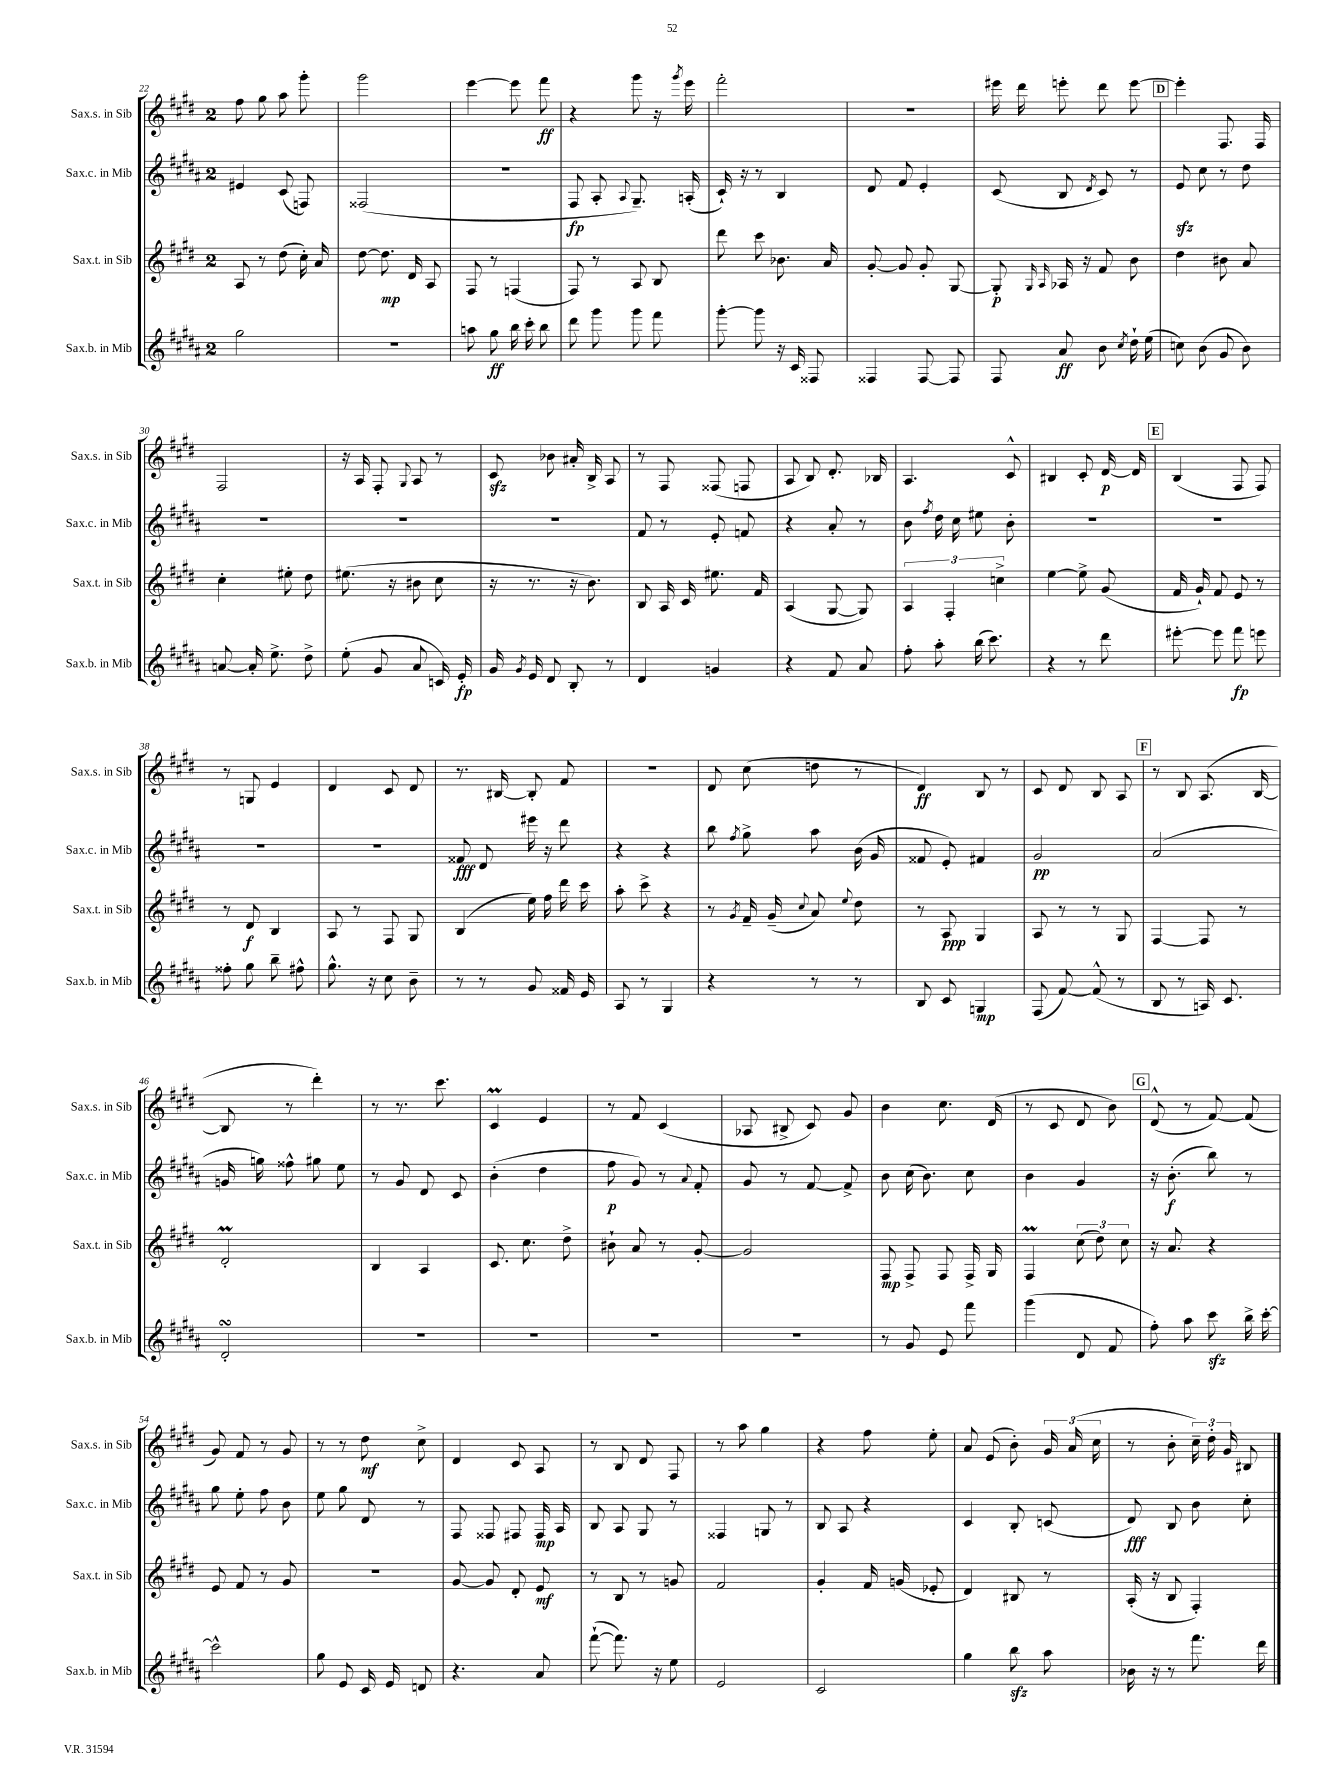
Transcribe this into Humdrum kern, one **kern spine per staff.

**kern	**dynam	**kern	**dynam	**kern	**dynam	**kern	**dynam
*part4	*part4	*part3	*part3	*part2	*part2	*part1	*part1
*staff4	*staff4	*staff3	*staff3	*staff2	*staff2	*staff1	*staff1
*I"Sax.b. in Mib	*	*I"Sax.t. in Sib	*	*I"Sax.c. in Mib	*	*I"Sax.s. in Sib	*
*I'Sax.b. in Mib	*	*I'Sax.t. in Sib	*	*I'Sax.c. in Mib	*	*I'Sax.s. in Sib	*
*clefG2	*	*clefG2	*	*clefG2	*	*clefG2	*
*k[f#c#g#d#a#]	*	*k[f#c#g#d#]	*	*k[f#c#g#d#a#]	*	*k[f#c#g#d#]	*
*M2/4	*	*M2/4	*	*M2/4	*	*M2/4	*
=22	=22	=22	=22	=22	=22	=22	=22
2gg#\	.	8A/	.	4e#X/	.	8ff#\	.
.	.	8r	.	.	.	8gg#\	.
.	.	(8dd#\	.	(8c#/	.	8aa\	.
.	.	16cc#'\)	.	8Fn/)	.	8ggg#'\	.
.	.	16a/	.	.	.	.	.
=23	=23	=23	=23	=23	=23	=23	=23
2r	.	[8dd#\	.	(2F##X/	.	2ggg#\	.
.	.	8.dd#\]	mp	.	.	.	.
.	.	16d#/	.	.	.	.	.
.	.	8A/	.	.	.	.	.
=24	=24	=24	=24	=24	=24	=24	=24
8aan\	.	8F#/	.	2r	.	[4eee\	.
8gg#\	ff	8r	.	.	.	.	.
16bb\	.	(4Fn/	.	.	.	8eee\]	.
16ccc#'\	.	.	.	.	.	.	.
8bb\	.	.	.	.	.	8fff#\	ff
=25	=25	=25	=25	=25	=25	=25	=25
8ddd#\	.	8F#/)	.	8F#/	fp	4r	.
8ggg#\	.	8r	.	8A#'/	.	.	.
.	.	.	.	8qqA#/	.	.	.
8ggg#\	.	8A/	.	8.G#~/)	.	8ggg#\	.
8fff#\	.	8B/	.	.	.	16r	.
.	.	.	.	.	.	8qggg#/	.
.	.	.	.	(16An'/	.	16eee\	.
=26	=26	=26	=26	=26	=26	=26	=26
[8ggg#'\	.	8ddd#\	.	16c#`/)	.	2fff#'\	.
.	.	.	.	16r	.	.	.
8ggg#\]	.	8ccc#\	.	8r	.	.	.
16r	.	8.b-X\	.	4B/	.	.	.
16c#/	.	.	.	.	.	.	.
8F##X/	.	.	.	.	.	.	.
.	.	16a/	.	.	.	.	.
=27	=27	=27	=27	=27	=27	=27	=27
4F##X/	.	[8g#'/	.	8d#/	.	2r	.
.	.	8g#/]	.	8f#/	.	.	.
[8F##/	.	8g#'/	.	4e'/	.	.	.
8F##/]	.	[8G#/	.	.	.	.	.
=28	=28	=28	=28	=28	=28	=28	=28
8F#/	.	8G#'/]	p	(8c#/	.	16eee#X\	.
.	.	.	.	.	.	16ddd#\	.
.	.	16qqG#/	.	.	.	.	.
.	.	16qqA/	.	.	.	.	.
8a#/	ff	16A-X/	.	8B/	.	8eeen'\	.
.	.	16r	.	.	.	.	.
.	.	.	.	8qd#/	.	.	.
8b\	.	8f#/	.	8c#/)	.	8ddd#\	.
8qcc#/	.	.	.	.	.	.	.
16dd#`\	.	8b\	.	8r	.	[8eee\	.
(16ee\	.	.	.	.	.	.	.
!!LO:REH:place=s1:t=D
=29	=29	=29	=29	=29	=29	=29	=29
8ccn\)	.	4dd#\	.	8ezz/	.	4eee'\]	.
(8b\	.	.	.	8cc#\	.	.	.
8g#/	.	8b#X\	.	8r	.	8.F#/	.
8b\)	.	8a/	.	8dd#\	.	.	.
.	.	.	.	.	.	16F#/	.
!!LO:LB:g=z
=30	=30	=30	=30	=30	=30	=30	=30
[8an/	.	4cc#'\	.	2r	.	2F#/	.
16a'/]	.	.	.	.	.	.	.
8.ee^\	.	.	.	.	.	.	.
.	.	8ee#X'\	.	.	.	.	.
8dd#^\	.	8dd#\	.	.	.	.	.
=31	=31	=31	=31	=31	=31	=31	=31
(8ee'\	.	(8.ee#X\	.	2r	.	16r	.
.	.	.	.	.	.	16A/	.
8g#/	.	.	.	.	.	8F#'/	.
.	.	16r	.	.	.	.	.
.	.	.	.	.	.	8qqG#/	.
8a#/	.	8b#X\	.	.	.	8A/	.
16cn/)	.	8cc#\	.	.	.	8r	.
16e'/	fp	.	.	.	.	.	.
=32	=32	=32	=32	=32	=32	=32	=32
16g#/	.	16r	.	2r	.	8c#zz/	.
8qg#/	.	.	.	.	.	.	.
16e/	.	8.r	.	.	.	.	.
8d#/	.	.	.	.	.	8b-X\	.
8B'/	.	16r	.	.	.	16a#X'/	.
.	.	8.b\)	.	.	.	16B^/	.
8r	.	.	.	.	.	8A/	.
=33	=33	=33	=33	=33	=33	=33	=33
4d#/	.	8B/	.	8f#/	.	8r	.
.	.	16A/	.	8r	.	8F#/	.
.	.	16c#/	.	.	.	.	.
4gn/	.	8.ee#X\	.	8e'/	.	(8F##X/	.
.	.	.	.	8fn/	.	8Fn/	.
.	.	16f#/	.	.	.	.	.
=34	=34	=34	=34	=34	=34	=34	=34
4r	.	(4A/	.	4r	.	8A/	.
.	.	.	.	.	.	8B/)	.
8f#/	.	[8G#/	.	8a#'/	.	8.d#'/	.
8a#/	.	8G#/])	.	8r	.	.	.
.	.	.	.	.	.	16B-X/	.
=35	=35	=35	=35	=35	=35	=35	=35
8ff#'\	.	6A/	.	8b\	.	4.A/	.
.	.	.	.	8qff#/	.	.	.
8aa#'\	.	.	.	16dd#\	.	.	.
.	.	6F#'/	.	.	.	.	.
.	.	.	.	16cc#\	.	.	.
(16bb\	.	.	.	8ee#X\	.	.	.
8.ccc#\)	.	.	.	.	.	.	.
.	.	6ccn^\	.	.	.	.	.
.	.	.	.	8b'\	.	8c#^^/	.
=36	=36	=36	=36	=36	=36	=36	=36
4r	.	[4ee\	.	2r	.	4B#X/	.
8r	.	8ee^\]	.	.	.	8c#'/	.
8ddd#\	.	(8g#/	.	.	.	[16d#/	p
.	.	.	.	.	.	16d#/]	.
!!LO:REH:place=s1:t=E
=37	=37	=37	=37	=37	=37	=37	=37
[8eee#X'\	.	16f#/	.	2r	.	(4B/	.
.	.	16g#`/)	.	.	.	.	.
8eee#\]	.	8f#/	.	.	.	.	.
8fff#\	fp	8e/	.	.	.	8F#/	.
8eeen\	.	8r	.	.	.	8F#/)	.
!!LO:LB:g=z
=38	=38	=38	=38	=38	=38	=38	=38
8ff##X'\	.	8r	.	2r	.	8r	.
8gg#\	.	8d#/	f	.	.	8Gn/	.
8bb~\	.	4B/	.	.	.	4e/	.
8ff#X^^\	.	.	.	.	.	.	.
=39	=39	=39	=39	=39	=39	=39	=39
8.gg#^^\	.	8A/	.	2r	.	4d#/	.
.	.	8r	.	.	.	.	.
16r	.	.	.	.	.	.	.
8cc#\	.	8F#/	.	.	.	8c#/	.
8b~\	.	8G#/	.	.	.	8d#/	.
=40	=40	=40	=40	=40	=40	=40	=40
8r	.	(4B/	.	8f##X/	fff	8.r	.
8r	.	.	.	8d#/	.	.	.
.	.	.	.	.	.	[16B#X/	.
8g#/	.	16ee\)	.	16eee#X\	.	8B#'/]	.
.	.	16ff#\	.	16r	.	.	.
16f##X/	.	16ddd#\	.	8ddd#\	.	8f#/	.
16e/	.	16ccc#\	.	.	.	.	.
=41	=41	=41	=41	=41	=41	=41	=41
8A#/	.	8aa'\	.	4r	.	2r	.
8r	.	8ccc#^\	.	.	.	.	.
4G#/	.	4r	.	4r	.	.	.
=42	=42	=42	=42	=42	=42	=42	=42
4r	.	8r	.	8bb\	.	8d#/	.
.	.	8qg#/	.	8qff#/	.	.	.
.	.	16f#~/	.	8gg#^\	.	(8cc#\	.
.	.	(16g#~/	.	.	.	.	.
.	.	8qqcc#/	.	.	.	.	.
8r	.	8a/)	.	8aa#\	.	8ddn\	.
.	.	8qqee/	.	.	.	.	.
8r	.	8dd#\	.	(16b\	.	8r	.
.	.	.	.	16g#/	.	.	.
=43	=43	=43	=43	=43	=43	=43	=43
8B/	.	8r	.	8f##X/	.	4d#/)	ff
8c#/	.	8A/	ppp	8e'/)	.	.	.
4Gn/	mp	4G#/	.	4f#X/	.	8B/	.
.	.	.	.	.	.	8r	.
=44	=44	=44	=44	=44	=44	=44	=44
(8F#/	.	8A/	.	2g#/	pp	8c#/	.
[8f#/)	.	8r	.	.	.	8d#/	.
(8f#^^/]	.	8r	.	.	.	8B/	.
8r	.	8G#/	.	.	.	8A/	.
!!LO:REH:place=s1:t=F
=45	=45	=45	=45	=45	=45	=45	=45
8B/	.	[4F#/	.	(2a#/	.	8r	.
8r	.	.	.	.	.	8B/	.
16An/)	.	8F#/]	.	.	.	(8.A/	.
8.c#/	.	.	.	.	.	.	.
.	.	8r	.	.	.	.	.
.	.	.	.	.	.	[16B/	.
!!LO:LB:g=z
=46	=46	=46	=46	=46	=46	=46	=46
2d#sSsS'/	.	2d#m'/	.	16gn/	.	8B/]	.
.	.	.	.	16ggn\)	.	.	.
.	.	.	.	8ff##X^^\	.	8r	.
.	.	.	.	8gg#X\	.	4ddd#'\)	.
.	.	.	.	8ee\	.	.	.
=47	=47	=47	=47	=47	=47	=47	=47
2r	.	4B/	.	8r	.	8r	.
.	.	.	.	8g#/	.	8.r	.
.	.	4A/	.	8d#/	.	.	.
.	.	.	.	.	.	8.ccc#\	.
.	.	.	.	8c#/	.	.	.
=48	=48	=48	=48	=48	=48	=48	=48
2r	.	8.c#/	.	(4b'\	.	4c#M/	.
.	.	8.cc#\	.	.	.	.	.
.	.	.	.	4dd#\	.	4e/	.
.	.	8dd#^\	.	.	.	.	.
=49	=49	=49	=49	=49	=49	=49	=49
2r	.	8b#X`\	.	8ff#\	p	8r	.
.	.	8a/	.	8g#/)	.	8f#/	.
.	.	8r	.	8r	.	(4c#/	.
.	.	.	.	8qqa#/	.	.	.
.	.	[8g#'/	.	8f#'/	.	.	.
=50	=50	=50	=50	=50	=50	=50	=50
2r	.	2g#/]	.	8g#/	.	8A-X/	.
.	.	.	.	8r	.	8B#X^/	.
.	.	.	.	[8f#/	.	8c#/)	.
.	.	.	.	8f#^/]	.	8g#/	.
=51	=51	=51	=51	=51	=51	=51	=51
8r	.	8F#/	mp	8b\	.	4b\	.
8g#/	.	8F#^/	.	(16cc#\	.	.	.
.	.	.	.	8.b\)	.	.	.
8e/	.	8F#/	.	.	.	8.cc#\	.
8fff#\	.	16F#^/	.	8cc#\	.	.	.
.	.	16G#/	.	.	.	(16d#/	.
=52	=52	=52	=52	=52	=52	=52	=52
(4ggg#\	.	4F#M/	.	4b\	.	8r	.
.	.	.	.	.	.	8c#/	.
8d#/	.	(12cc#\	.	4g#/	.	8d#/	.
.	.	12dd#\)	.	.	.	.	.
8f#/	.	.	.	.	.	8b\)	.
.	.	12cc#\	.	.	.	.	.
!!LO:REH:place=s1:t=G
=53	=53	=53	=53	=53	=53	=53	=53
8ff#'\)	.	16r	.	16r	.	(8d#^^/	.
.	.	8.a/	.	(8.b'\	f	.	.
8aa#\	.	.	.	.	.	8r	.
8ccc#zz\	.	4r	.	8bb\)	.	[8f#/)	.
16bb^\	.	.	.	8r	.	(8f#/]	.
[16ccc#'\	.	.	.	.	.	.	.
!!LO:LB:g=z
=54	=54	=54	=54	=54	=54	=54	=54
2ccc#^^\]	.	8e/	.	8gg#\	.	8g#/)	.
.	.	8f#/	.	8ee'\	.	8f#/	.
.	.	8r	.	8ff#\	.	8r	.
.	.	8g#/	.	8b\	.	8g#/	.
=55	=55	=55	=55	=55	=55	=55	=55
8gg#\	.	2r	.	8ee\	.	8r	.
8e/	.	.	.	8gg#\	.	8r	.
16c#/	.	.	.	8d#/	.	8dd#\	mf
16e/	.	.	.	.	.	.	.
8dn/	.	.	.	8r	.	8cc#^\	.
=56	=56	=56	=56	=56	=56	=56	=56
4.r	.	[8g#/	.	8F#/	.	4d#/	.
.	.	8g#/]	.	8F##X/	.	.	.
.	.	8d#'/	.	8F#X/	.	8c#/	.
8a#/	.	8e/	mf	16F#/	mp	8A/	.
.	.	.	.	16A#/	.	.	.
=57	=57	=57	=57	=57	=57	=57	=57
([8fff#`\	.	8r	.	8B/	.	8r	.
8.fff#\])	.	8B/	.	8A#/	.	8B/	.
.	.	8r	.	8G#/	.	8d#/	.
16r	.	.	.	.	.	.	.
8ee\	.	8gn/	.	8r	.	8F#/	.
=58	=58	=58	=58	=58	=58	=58	=58
2e/	.	2f#/	.	4F##X/	.	8r	.
.	.	.	.	.	.	8aa\	.
.	.	.	.	8Gn/	.	4gg#\	.
.	.	.	.	8r	.	.	.
=59	=59	=59	=59	=59	=59	=59	=59
2c#/	.	4g#'/	.	8B/	.	4r	.
.	.	.	.	8A#/	.	.	.
.	.	16f#/	.	4r	.	8ff#\	.
.	.	(16gn/	.	.	.	.	.
.	.	8e-X'/	.	.	.	8ee'\	.
=60	=60	=60	=60	=60	=60	=60	=60
4gg#\	.	4d#/)	.	4c#/	.	8a/	.
.	.	.	.	.	.	(8e/	.
8bbzz\	.	8B#X/	.	8B'/	.	8b'\)	.
8aa#\	.	8r	.	(8cn/	.	24g#/	.
.	.	.	.	.	.	(24a/	.
.	.	.	.	.	.	24cc#\	.
=61	=61	=61	=61	=61	=61	=61	=61
16b-X\	.	(16A'/	.	8d#/)	fff	8r	.
16r	.	16r	.	.	.	.	.
8r	.	8B/	.	8B/	.	8b'\	.
8.fff#\	.	4F#'/)	.	8b\	.	24cc#~\)	.
.	.	.	.	.	.	24dd#'\	.
.	.	.	.	.	.	24g#/	.
.	.	.	.	8cc#'\	.	8B#X/	.
16ddd#\	.	.	.	.	.	.	.
==	==	==	==	==	==	==	==
*-	*-	*-	*-	*-	*-	*-	*-
